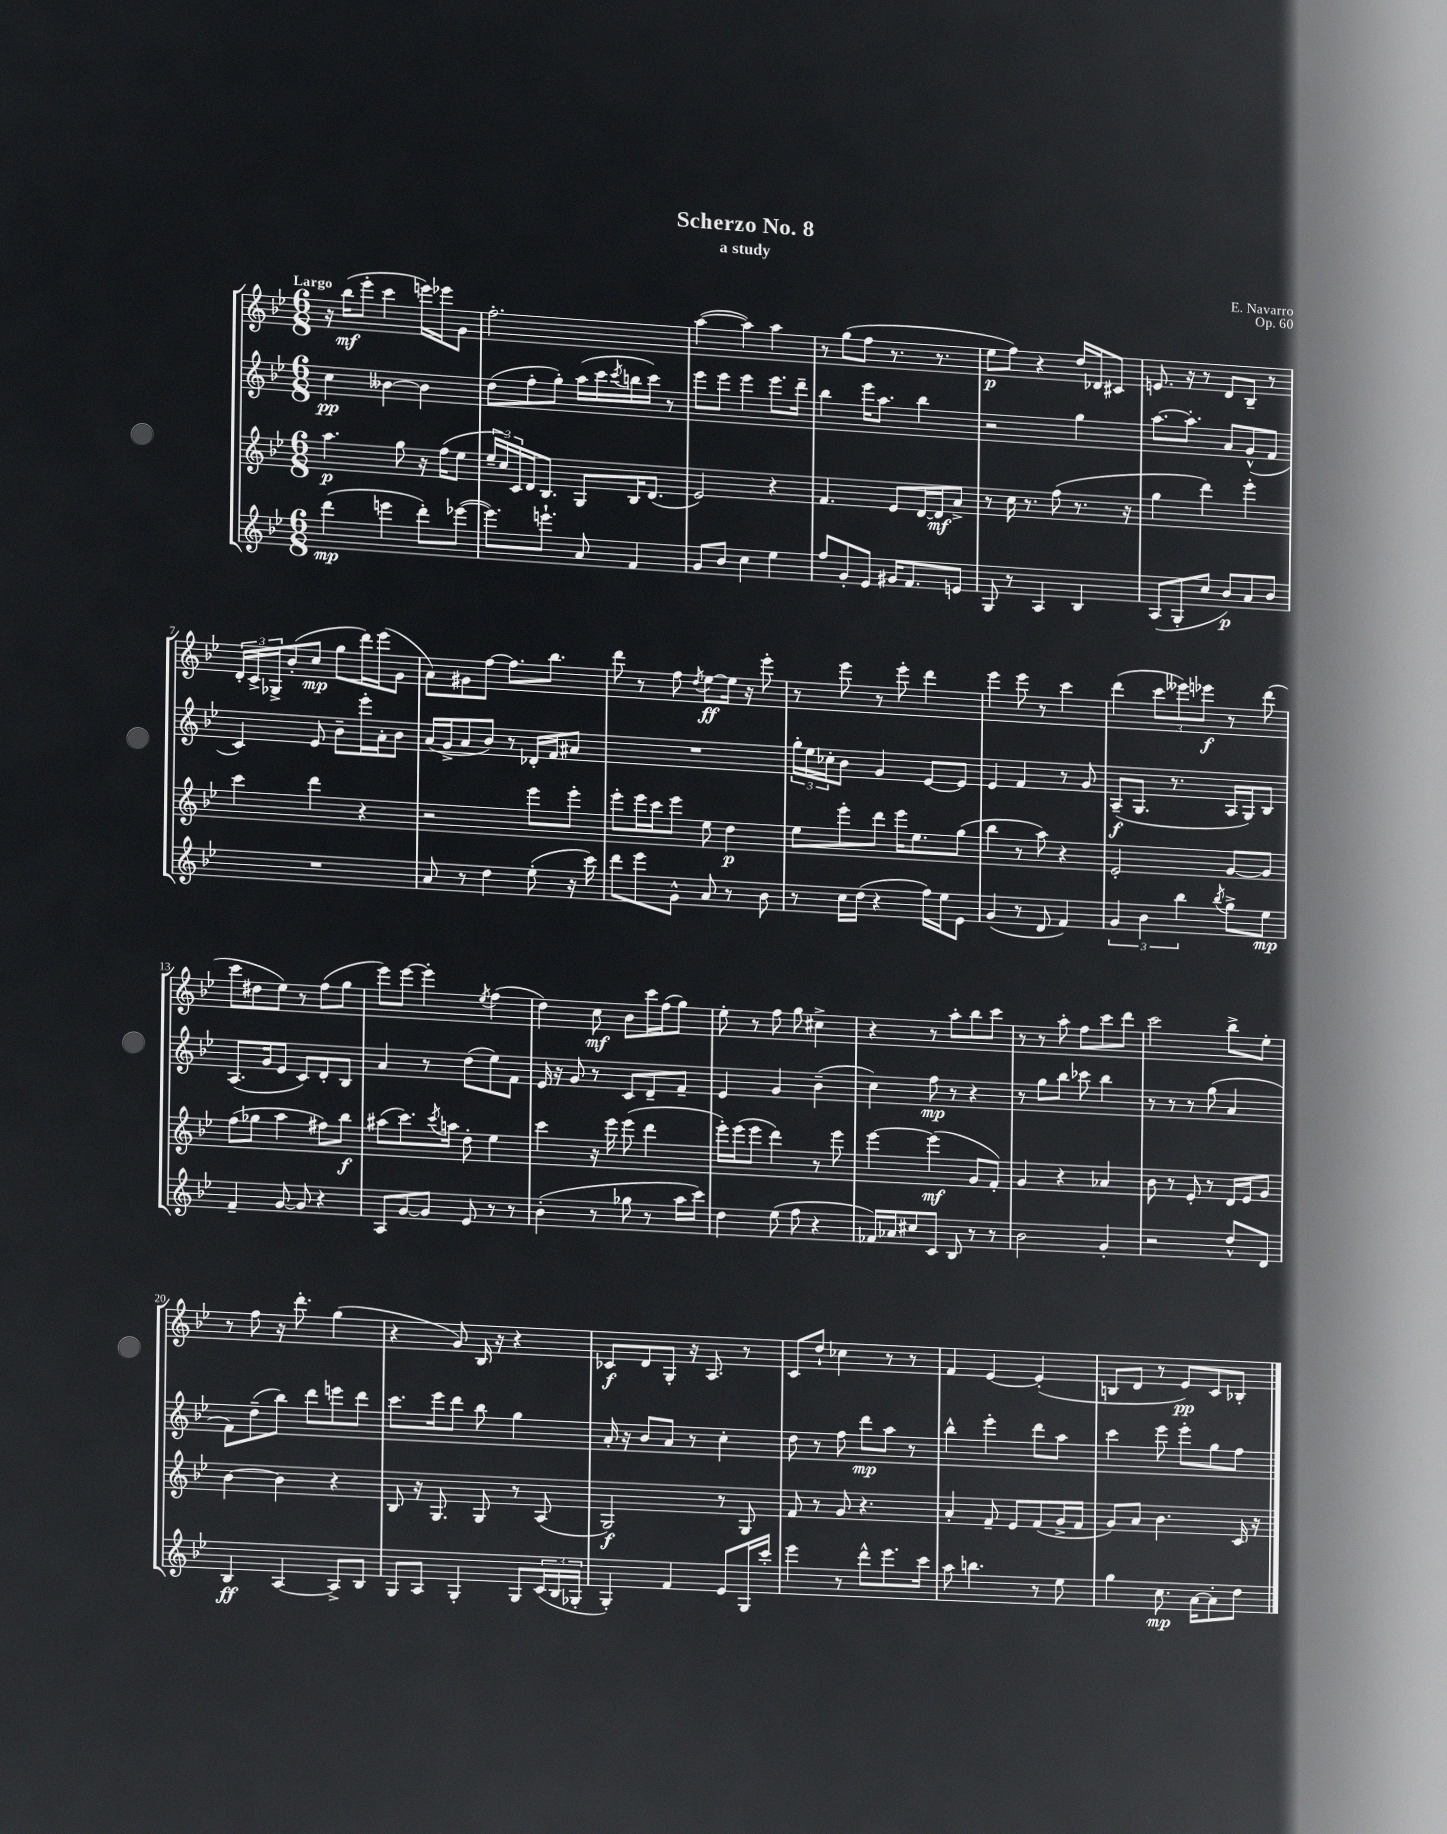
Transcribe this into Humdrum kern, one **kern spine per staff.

**kern	**dynam	**kern	**dynam	**kern	**dynam	**kern	**dynam
*part4	*part4	*part3	*part3	*part2	*part2	*part1	*part1
*staff4	*staff4	*staff3	*staff3	*staff2	*staff2	*staff1	*staff1
*clefG2	*	*clefG2	*	*clefG2	*	*clefG2	*
*k[b-e-]	*	*k[b-e-]	*	*k[b-e-]	*	*k[b-e-]	*
*M6/8	*	*M6/8	*	*M6/8	*	*M6/8	*
=1	=1	=1	=1	=1	=1	=1	=1
!	!	!	!	!	!	!LO:TX:a:B:t=Largo	!
(4ddd\	mp	4.aa\	p	4cc\	pp	16r	.
.	.	.	.	.	.	(16bb-\KL	mf
.	.	.	.	.	.	8eee-'\J	.
4eeen\	.	.	.	[4b--X\	.	4ccc\	.
.	.	8gg\	.	.	.	.	.
8ddd'\L)	.	16r	.	4b--\]	.	16eeen\LL)	.
.	.	(16ff\KL	.	.	.	16eee-X\J	.
([8eee-X\J	.	8ee-\J	.	.	.	8g\J	.
=2	=2	=2	=2	=2	=2	=2	=2
8.eee-\L])	.	24ee-~/LL	.	(8dd\L	.	2.ff'\	.
.	.	24cc/)	.	.	.	.	.
.	.	24c/	.	.	.	.	.
.	.	16d/J	.	8ff'\	.	.	.
8.eeen`\J	.	8.B-/J	.	.	.	.	.
.	.	.	.	8gg'\J)	.	.	.
8a/	.	8G/L	.	(16aa\LL	.	.	.
.	.	.	.	16ccc\	.	.	.
.	.	.	.	8qccc/	.	.	.
4f/	.	16B-/K	.	16bbn\	.	.	.
.	.	(8.d/J	.	16ccc\JJ)	.	.	.
.	.	.	.	8r	.	.	.
=3	=3	=3	=3	=3	=3	=3	=3
8g/L	.	2e-/)	.	8eee-\L	.	([4aa\	.
8b-/J	.	.	.	8eee-\J	.	.	.
4cc\	.	.	.	4eee-\	.	4aa\])	.
4ee-\	.	4r	.	8.eee-\L	.	4aa\	.
.	.	.	.	16ddd~\Jk	.	.	.
=4	=4	=4	=4	=4	=4	=4	=4
8ff/L	.	4.f/	.	4bb-\	.	8r	.
8g'/	.	.	.	.	.	(8gg\L	.
8e-/J	.	.	.	16eee-\KL	.	8ff\J	.
.	.	.	.	8.aa\J	.	.	.
16g#X/KL	.	8e-/L	.	.	.	8.r	.
8.f/	.	.	.	.	.	.	.
.	.	[16d/L	.	4bb-\	.	.	.
.	.	16d/J]	mf	.	.	8.r	.
8en/J	.	8a^/J	.	.	.	.	.
=5	=5	=5	=5	=5	=5	=5	=5
8G/	.	8r	.	2r	.	8ee-\L	p
8r	.	16cc\	.	.	.	8ff\J)	.
.	.	8.r	.	.	.	.	.
4A/	.	.	.	.	.	4r	.
.	.	(8ff\	.	.	.	.	.
4B-/	.	8.r	.	4gg\	.	16dd/LL	.
.	.	.	.	.	.	16d-X/J	.
.	.	.	.	.	.	8c#X/J	.
.	.	16r	.	.	.	.	.
=6	=6	=6	=6	=6	=6	=6	=6
(8A/L	.	4gg\	.	[8.aa\L	.	8.en/	.
8G'/	.	.	.	.	.	.	.
.	.	.	.	8.aa'\J]	.	16r	.
8cc/J	.	4ddd\)	.	.	.	8r	.
8b-/L)	p	.	.	8a/L	.	8d/L	.
8a/	.	4eee-'\	.	(8g^^/	.	8B-~/J	.
8b-/J	.	.	.	8f/J	.	8r	.
!!LO:LB:g=z
=7	=7	=7	=7	=7	=7	=7	=7
2.r	.	4ccc\	.	4c/)	.	24d'/LL	.
.	.	.	.	.	.	24c^/	.
.	.	.	.	.	.	24G-X^/J	.
.	.	.	.	.	.	(8b-'/	.
.	.	4ddd\	.	8e-/	.	8cc/J	mp
.	.	.	.	8b-~\L	.	8gg\L	.
.	.	4r	.	16eee-'\L	.	16ddd\L)	.
.	.	.	.	16a'\J	.	(16eee-\J	.
.	.	.	.	8b-\J	.	8g\J	.
=8	=8	=8	=8	=8	=8	=8	=8
8a/	.	2r	.	(16a/LL	.	8a\L)	.
.	.	.	.	16g^/J	.	.	.
8r	.	.	.	8a/	.	8g#X\	.
4dd\	.	.	.	8b-/J)	.	[8ff\J	.
.	.	.	.	8r	.	8.ff\L]	.
(8ee-'\	.	8eee-\L	.	16d-X'/LL	.	.	.
.	.	.	.	16f/J	.	8.bb-\J	.
16r	.	8eee-'\J	.	8a#X/J	.	.	.
16ccc\)	.	.	.	.	.	.	.
=9	=9	=9	=9	=9	=9	=9	=9
8ddd\L	.	8eee-'\L	.	2.r	.	8ddd\	.
8eee-\	.	16eee-\L	.	.	.	8r	.
.	.	16ccc\J	.	.	.	.	.
8g^^\J	.	8eee-\J	.	.	.	8ff\	.
.	.	.	.	.	.	8qdd/	.
8a/	.	8ee-\	.	.	.	[8ee-\L	ff
8r	.	4dd\	p	.	.	16ee-\Jk]	.
.	.	.	.	.	.	16r	.
8b-\	.	.	.	.	.	8eee-'\	.
=10	=10	=10	=10	=10	=10	=10	=10
8r	.	8ee-\L	.	24gg'\LL	.	8r	.
.	.	.	.	24ee-\	.	.	.
.	.	.	.	24cc-X'\J	.	.	.
16cc\LL	.	8eee-'\	.	8b-\J	.	8eee-\	.
(16dd\JJ	.	.	.	.	.	.	.
4r	.	8ddd\J	.	4g/	.	8r	.
.	.	16eee-\KL	.	.	.	8eee-'\	.
.	.	8.ee-\	.	.	.	.	.
16ff\LL)	.	.	.	[8e-/L	.	4ddd\	.
16ee-\J	.	.	.	.	.	.	.
8e-\J	.	(8gg\J	.	8e-/J]	.	.	.
=11	=11	=11	=11	=11	=11	=11	=11
(4g/	.	4bb-\	.	4e-/	.	4eee-\	.
8r	.	8r	.	4f/	.	8eee-\	.
8d/	.	8aa\)	.	.	.	8r	.
4f/)	.	4r	.	8r	.	4ccc\	.
.	.	.	.	8g/	.	.	.
=12	=12	=12	=12	=12	=12	=12	=12
6g/	.	2e-'/	.	(8A~/L	f	(4ddd\	.
.	.	.	.	8.G/J	.	.	.
6b-\	.	.	.	.	.	.	.
.	.	.	.	.	.	12ccc\L	.
.	.	.	.	8.r	.	.	.
6bb-\	.	.	.	.	.	12eee--X\)	.
.	.	.	.	.	.	12eee-X\J	f
8qbb-/	.	.	.	.	.	.	.
8gg^\L	.	[8g/L	.	16A/LL	.	8r	.
.	.	.	.	16G/J)	.	.	.
8ee-\J	mp	8g/J]	.	8B-/J	.	(8ddd\	.
!!LO:LB:g=z
=13	=13	=13	=13	=13	=13	=13	=13
4f~/	.	(8ff\L	.	(8.A/L	.	8ccc\L	.
.	.	8gg-X\J	.	.	.	8dd#X\	.
.	.	.	.	16g/k	.	.	.
[8g/	.	4aa\	.	8e-/J	.	8ee-\J)	.
8g/]	.	.	.	8c/L)	.	8r	.
4r	.	8ff#X\L)	.	8d'/	.	(8ff\L	.
.	.	8bb-\J	f	8B-/J	.	8gg\J	.
=14	=14	=14	=14	=14	=14	=14	=14
8A/L	.	(8aa#X\L	.	4a/	.	8eee-\L)	.
[8g/	.	8.ccc\)	.	.	.	[8eee-\J	.
8g/J]	.	.	.	8r	.	4eee-'\]	.
.	.	8qccc/	.	.	.	.	.
.	.	16aan\Jk	.	.	.	.	.
8e-/	.	8dd'\	.	(8dd\L	.	.	.
.	.	.	.	.	.	8qee-/	.
8r	.	4ee-\	.	8ee-\)	.	(4ff\	.
8r	.	.	.	8f\J	.	.	.
=15	=15	=15	=15	=15	=15	=15	=15
(4b-'\	.	4ccc\	.	16e-/	.	4dd\)	.
.	.	.	.	16r	.	.	.
.	.	.	.	8g/	.	.	.
8r	.	16r	.	8r	.	8cc\	mf
.	.	16eee-\	.	.	.	.	.
8gg-X\	.	(8eee-\	.	8c/L	.	8b-\L	.
8r	.	4ddd\	.	8d~/	.	16ccc\L	.
.	.	.	.	.	.	(16ff\J	.
16aa\LL	.	.	.	8f~/J	.	8gg\J)	.
16ccc\JJ)	.	.	.	.	.	.	.
=16	=16	=16	=16	=16	=16	=16	=16
4dd\	.	16eee-'\LL)	.	4e-/	.	8ee-'\	.
.	.	(16eee-\J	.	.	.	.	.
.	.	8eee-\J	.	.	.	8r	.
(8ee-\	.	4ddd\)	.	4g/	.	8ff\	.
8ff\	.	.	.	.	.	8gg\	.
4r	.	8r	.	(4b-~\	.	4cc#X^\	.
.	.	8eee-\	.	.	.	.	.
=17	=17	=17	=17	=17	=17	=17	=17
16f-X/LL)	.	[4eee-\	.	4cc\)	.	4r	.
16a-X/J	.	.	.	.	.	.	.
8cc#X/	.	.	.	.	.	.	.
8c/J	.	(4eee-\]	mf	8ff\	mp	8r	.
8B-/	.	.	.	8r	.	8aa'\L	.
8r	.	8g/L	.	4r	.	8bb-\	.
8r	.	8f'/J)	.	.	.	8ccc\J	.
=18	=18	=18	=18	=18	=18	=18	=18
2b-\	.	4g/	.	8r	.	8r	.
.	.	.	.	8gg\L	.	8r	.
.	.	4r	.	8bb-\J	.	8aa'\	.
.	.	.	.	8ccc-X\	.	8ff\L	.
4g'/	.	4a-X/	.	4bb-\	.	8ccc\	.
.	.	.	.	.	.	8ddd\J	.
=19	=19	=19	=19	=19	=19	=19	=19
2r	.	8b-\	.	8r	.	2ccc\	.
.	.	8r	.	8r	.	.	.
.	.	8e-'/	.	8r	.	.	.
.	.	8r	.	(8gg\	.	.	.
8dd^^/L	.	16d/LL	.	4a/	.	8bb-^\L	.
.	.	16e-/J	.	.	.	.	.
8d/J	.	8g/J	.	.	.	8ee-'\J	.
!!LO:LB:g=z
=20	=20	=20	=20	=20	=20	=20	=20
4B-/	ff	[4b-\	.	8f\L)	.	8r	.
.	.	.	.	(8dd~\	.	8ff\	.
[4A/	.	4b-\]	.	8bb-\J)	.	16r	.
.	.	.	.	.	.	8.ddd'\	.
.	.	.	.	8ddd\L	.	.	.
8A^/L]	.	4r	.	8eeen\	.	(4gg\	.
8B-/J	.	.	.	8ddd\J	.	.	.
=21	=21	=21	=21	=21	=21	=21	=21
8G/L	.	8B-/	.	8.ccc\L	.	4r	.
8A/J	.	16r	.	.	.	.	.
.	.	8.G/	.	16eee-\k	.	.	.
4G'/	.	.	.	8ddd\J	.	8g/)	.
.	.	8G/	.	8bb-\	.	16B-/	.
.	.	.	.	.	.	16r	.
8G/L	.	8r	.	4gg\	.	4r	.
(24c/L	.	(8A/	.	.	.	.	.
24B-/	.	.	.	.	.	.	.
24G-X'/JJ	.	.	.	.	.	.	.
=22	=22	=22	=22	=22	=22	=22	=22
4G'/)	.	2G/)	f	16a'/	.	8c-X/L	f
.	.	.	.	16r	.	.	.
.	.	.	.	8b-/L	.	8d/	.
4f/	.	.	.	8a/J	.	8G'/J	.
.	.	.	.	8r	.	16r	.
.	.	.	.	.	.	8.A/	.
8e-/L	.	8r	.	4cc'\	.	.	.
16G/L	.	8G/	.	.	.	8r	.
16ccc'/JJ	.	.	.	.	.	.	.
=23	=23	=23	=23	=23	=23	=23	=23
4eee-\	.	8f/	.	8dd\	.	8c/L	.
.	.	8r	.	8r	.	8dd`/J	.
8r	.	8g/	.	8ff\	.	4cc-X\	.
8ddd^^\L	.	4.r	.	8ddd\L	mp	.	.
8.eee-\	.	.	.	8aa\J	.	8r	.
.	.	.	.	8r	.	8r	.
16ccc\Jk	.	.	.	.	.	.	.
=24	=24	=24	=24	=24	=24	=24	=24
8aa\	.	4a'/	.	4bb-^^\	.	4f/	.
4.bbn\	.	.	.	.	.	.	.
.	.	8f~/	.	4eee-'\	.	[4e-/	.
.	.	8e-/L	.	.	.	.	.
8r	.	(8f/	.	8ddd\L	.	(4e-'/]	.
8ee-\	.	16g^/L	.	8aa\J	.	.	.
.	.	16f/JJ	.	.	.	.	.
=25	=25	=25	=25	=25	=25	=25	=25
4gg\	.	8g/L)	.	4ccc\	.	8Bn/L	.
.	.	8a/J	.	.	.	8d/J	.
8.cc\	mp	4.b-\	.	8eee-\	.	8r	.
.	.	.	.	8eee-'\L	.	8e-/L)	pp
[16a\KL	.	.	.	.	.	.	.
8a'\]	.	.	.	8gg\	.	8c/	.
8dd\J	.	16c/	.	8ff\J	.	8B-X'/J	.
.	.	16r	.	.	.	.	.
==	==	==	==	==	==	==	==
*-	*-	*-	*-	*-	*-	*-	*-
